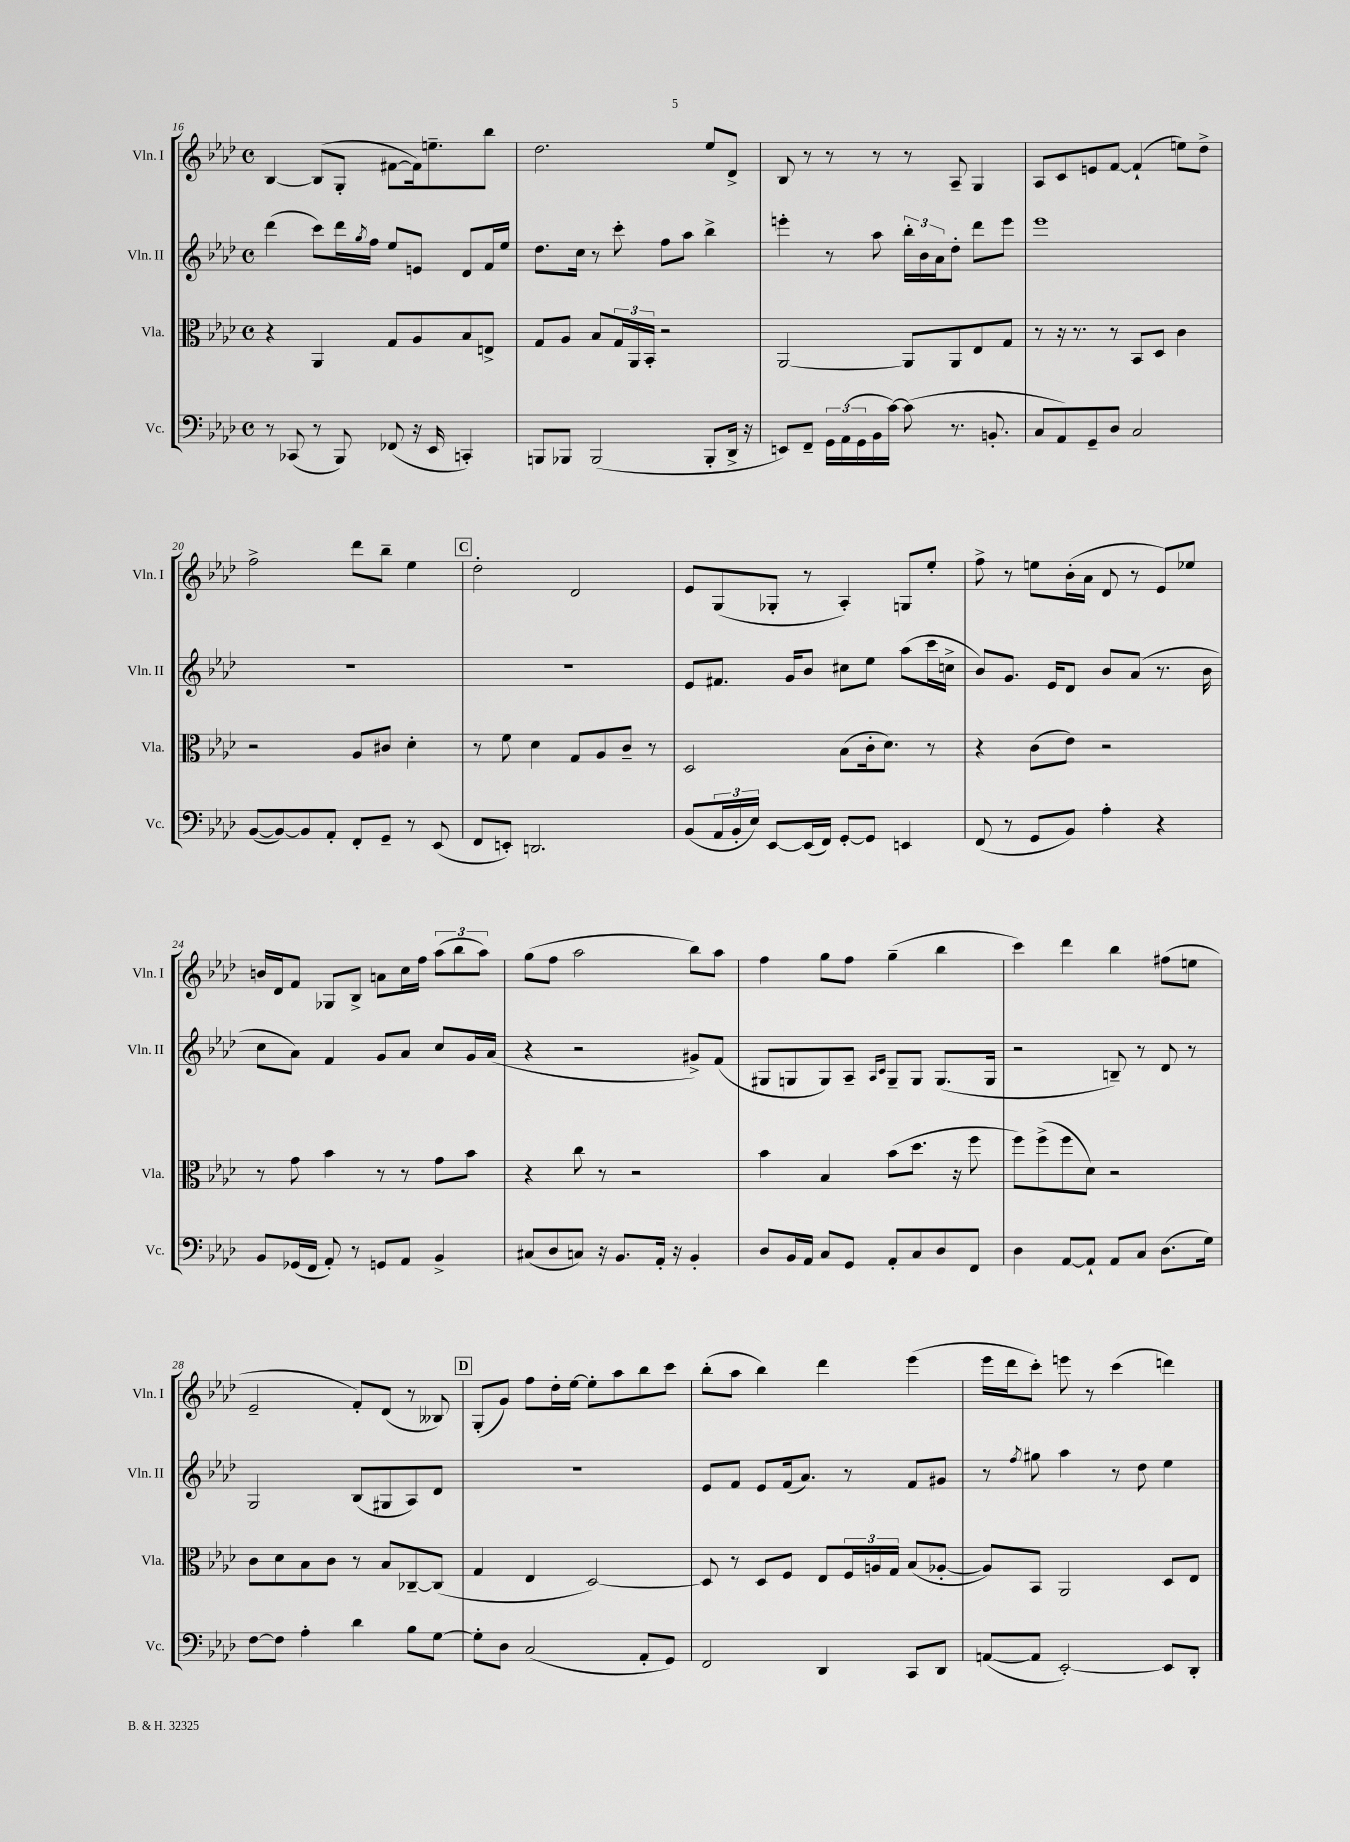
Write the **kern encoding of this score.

**kern	**kern	**kern	**kern
*staff4	*staff3	*staff2	*staff1
*clefF4	*clefC3	*clefG2	*clefG2
*k[b-e-a-d-]	*k[b-e-a-d-]	*k[b-e-a-d-]	*k[b-e-a-d-]
*M4/4	*M4/4	*M4/4	*M4/4
*met(c)	*met(c)	*met(c)	*met(c)
8r	4r	(4ddd-	[4B-
(8CC-	.	.	.
8r	4AA-	8ccc)	(8B-]
8BBB-)	.	16ddd-	8G'
.	.	8qgg	.
.	.	16ff	.
(8FF-	8G	8ee-	[8f#
16r	8A-	8e	16f#])
16EE-	.	.	8.ee~
4CC')	8B-	8d-	.
.	8E^	16f	8bb-
.	.	16ee-	.
=	=	=	=
8BBB	8G	8.dd-	2.dd-
8BBB-	8A-	.	.
.	.	16cc	.
(2BBB-	8B-	8r	.
.	24G	8ccc'	.
.	24AA-	.	.
.	24BB-'	.	.
.	2r	8ff	.
.	.	8aa-	.
8BBB-'	.	4bb-^	8ee-
16DD-^	.	.	8d-^
16r	.	.	.
=	=	=	=
8EE)	[2AA-	4eee'	8B-
8FF~	.	.	8r
24GG	.	8r	8r
(24AA-	.	.	.
24GG	.	.	.
16BB-	.	8aa-	8r
[16c)	.	.	.
(8c]	8AA-]	24bb-'	8r
.	.	24b-	.
.	.	24a-	.
8.r	8AA-	8dd-'	8A-~
.	8E-	8ddd-	4G
8.BB'	.	.	.
.	8G	8eee	.
=	=	=	=
8C	8r	1eee-	8A-
8AA-)	16r	.	8c
.	8.r	.	.
8GG~	.	.	8e
8D-	8r	.	[8f
2C	8BB-	.	(4f`]
.	8D-	.	.
.	4c	.	8ee)
.	.	.	8dd-^
=	=	=	=
([8BB-	2r	1r	2ff^
8BB-_)	.	.	.
8BB-]	.	.	.
8AA-'	.	.	.
8FF'	8A-	.	8ddd-
8GG~	8c#	.	8bb-~
8r	4d-'	.	4ee-
(8EE-	.	.	.
=	=	=	=
8FF	8r	1r	2dd-'
8EE')	8f	.	.
2.DD	4d-	.	.
.	8G	.	2d-
.	8A-	.	.
.	8c~	.	.
.	8r	.	.
=	=	=	=
(8BB-	2D-	8e-	8e-
24AA-	.	8.f#	(8G
24BB-'	.	.	.
24E-)	.	.	.
[8EE-	.	.	8G-'
.	.	16g	.
(16EE-]	.	8b-	8r
16FF)	.	.	.
[8GG'	(8B-	8cc#	4A-')
8GG]	16c'	8ee-	.
.	8.d-)	.	.
4EE	.	(8aa-	8G
.	8r	16ccc	8ee-'
.	.	16cc^	.
=	=	=	=
(8FF	4r	8b-)	8ff^
8r	.	8.g	8r
8GG	(8c	.	8ee
.	.	16e-	.
8BB-)	8e-)	8d-	(16b-'
.	.	.	16a-
4A-'	2r	8b-	8d-
.	.	(8a-	8r
4r	.	8.r	8e-)
.	.	.	8ee-
.	.	16b-	.
=	=	=	=
8BB-	8r	8cc	16b
.	.	.	16d-
(16GG-	8g	8a-)	8f
16FF	.	.	.
8AA-')	4b-	4f	8G-
8r	.	.	8B-^
8GG	8r	8g	8a
8AA-	8r	8a-	16cc
.	.	.	16ff
4BB-^	8g	8cc	(12aa-
.	.	.	12bb-
.	8b-	16g	.
.	.	.	12aa-)
.	.	(16a-	.
=	=	=	=
(8C#	4r	4r	(8gg
8D-	.	.	8ff
8C)	8cc	2r	2aa-
16r	8r	.	.
8.BB-	.	.	.
.	2r	.	.
16AA-'	.	.	.
16r	.	.	.
4BB-'	.	8g#^)	8bb-)
.	.	(8f	8aa-
=	=	=	=
8D-	4b-	8G#	4ff
16BB-	.	8G	.
16AA-	.	.	.
8C	4B-	8G)	8gg
8GG	.	8A-~	8ff
.	.	16qqA-	.
.	.	16qqc	.
8AA-'	(8b-	8G~	(4gg~
8C	8.dd-	8G	.
8D-	.	(8.G	4bb-
.	16r	.	.
8FF	8ff	.	.
.	.	16G	.
=	=	=	=
4D-	8ff)	2r	4ccc)
.	(8ff^	.	.
[8AA-	8ff	.	4ddd-
8AA-`]	8d-)	.	.
8AA-	2r	8B~)	4bb-
8C	.	8r	.
(8.D-	.	8d-	(8ff#
.	.	8r	8ee
16G)	.	.	.
=	=	=	=
[8F	8c	2G	2e-~
8F]	8d-	.	.
4A-'	8B-	.	.
.	8c	.	.
4d-	8r	(8B-	8f')
.	8B-	8G#	(8d-
8B-	[8C-~	8A-)	8r
[8G	(8C-]	8d-	8B--)
=	=	=	=
8G']	4G	1r	(8G'
8D-	.	.	8g)
(2C	4E-	.	8ff
.	.	.	16dd-'
.	.	.	[16ee-
.	[2D-)	.	8ee-']
.	.	.	8aa-
8AA-'	.	.	8bb-
8GG)	.	.	8ccc
=	=	=	=
2FF	8D-]	8e-	(8bb-'
.	8r	8f	8aa-
.	8D-	8e-	4bb-)
.	8F	(16f	.
.	.	8.a-)	.
4DD-	8E-	.	4ddd-
.	24F	8r	.
.	24A	.	.
.	24G	.	.
8CC	(8B-	8f	(4eee-
8DD-	[8A-'	8g#	.
=	=	=	=
([8AA	8A-])	8r	16eee-
.	.	.	16ddd-
.	.	8qff	.
8AA]	8BB-	8gg#	8ccc')
[2EE-')	2AA-	4aa-	8eee
.	.	.	8r
.	.	8r	(4ccc
.	.	8dd-	.
8EE-]	8D-	4ee-	4ddd)
8DD-'	8E-	.	.
==	==	==	==
*-	*-	*-	*-
